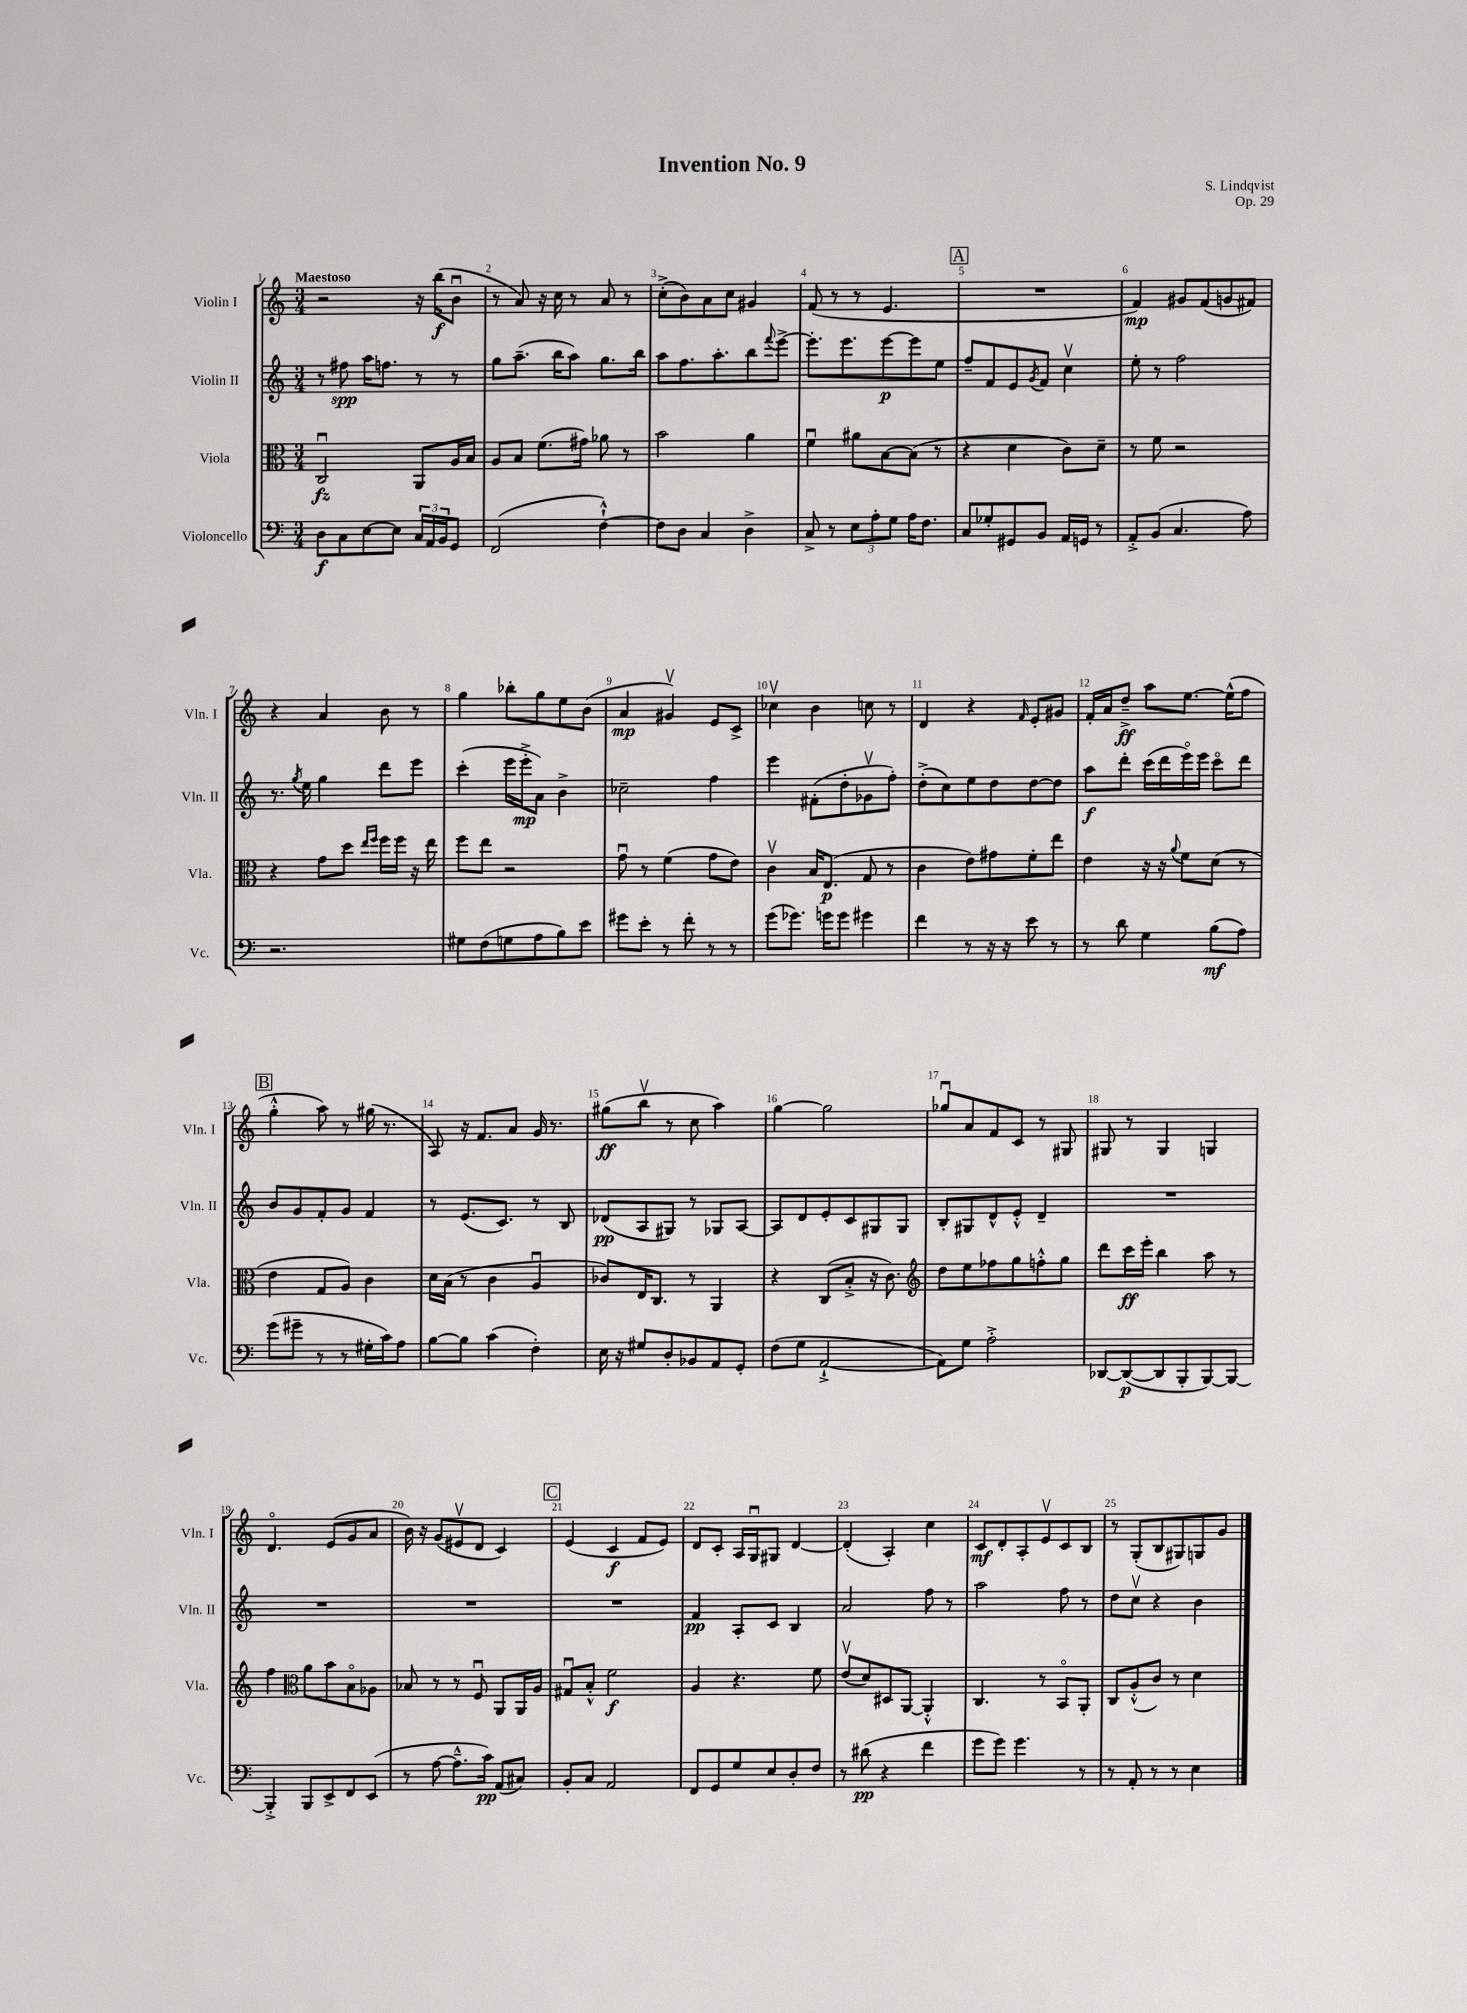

**kern	**kern	**kern	**kern
*staff4	*staff3	*staff2	*staff1
*clefF4	*clefC3	*clefG2	*clefG2
*k[]	*k[]	*k[]	*k[]
*M3/4	*M3/4	*M3/4	*M3/4
8D\L	2Cu/	8r	2r
8C\	.	8ff#\	.
[8E\	.	16aa\LK	.
.	.	8.ff\J	.
8E\]J	.	.	.
24C/LL	8AA/L	8r	16r
24AA/	.	.	.
.	.	.	(16bb\LK
24BB/J	.	.	.
8GG/J	16A/L	8r	8bu\J
.	16B/JJ	.	.
=	=	=	=
(2FF/	8A/L	8gg\L	8r
.	8B/J	(8.aa~\J	8a/)
.	(8.f\L	.	16r
.	.	16bb\LK	16cc\
.	.	8aa\J)	8r
.	16g#\Jk)	.	.
[4F`^^\)	8a-\	8.gg\L	8a/
.	8r	.	8r
.	.	16bb\Jk	.
=	=	=	=
8F\]L	2b\	8aa\L	(8cc'^\L
8D\J	.	8.ff\	8b\)
4C/	.	.	8a\
.	.	8.aa'\	.
.	.	.	8cc\J
4D^\	4a\	8bb\	4g#/
.	.	8qqfff/	.
.	.	[8eee^\J	.
=	=	=	=
8C^/	4fu\	8.eee'\]L	(8f/
8r	.	.	8r
.	.	8.eee\	.
12E\L	8a#\L	.	8r
12A'\	.	.	.
.	[8B\	[8eee\	4.e/
12G\J	.	.	.
16A\LK	(8B\]J	8eee\]	.
8.F\J	.	.	.
.	8r	8ee\J	.
=	=	=	=
8C/L	4r	8ff~/L	2.r
8G-'/	.	8f/	.
8GG#/	4d\	8e/	.
.	.	8qg/	.
8BB/J	.	8f/J	.
16AA/LL	8c\L)	4ccv\	.
16GG/JJ	.	.	.
8r	8d~\J	.	.
=	=	=	=
8AA'^/L	8r	8ee'\	4f/)
(8BB/J	8f\	8r	.
4.C/	2r	2ff\	8g#/L
.	.	.	(8f/
.	.	.	8g/
8A\)	.	.	8f#/J)
=	=	=	=
2.r	4r	8.r	4r
.	.	8qgg/	.
.	.	16ee\	.
.	8g\L	4gg\	4a/
.	8dd\J	.	.
.	16qqee/LL	.	.
.	16qqff/JJ	.	.
.	16ff\LL	8ddd\L	8b\
.	16ff\JJ	.	.
.	16r	8eee\J	8r
.	16ee\	.	.
=	=	=	=
8G#\L	8ff\L	(4ccc'\	4gg\
(8F\	8ee\J	.	.
8G\	2r	16eee\LL	8bb-'\L
.	.	16eee'^\J	.
8A\	.	8a\J)	8gg\
8B\)	.	4b^\	8ee\
8e\J	.	.	(8b\J
=	=	=	=
8g#\L	8gu\	2cc-~\	4a/
8e'\J	8r	.	.
8r	(4f\	.	4g#v/)
8f'\	.	.	.
8r	8g\L	4ff\	8e/L
8r	8e\J)	.	8c^/J
=	=	=	=
(8g\L	4cv\	4eee\	4cc-v\
8.g-\J)	.	.	.
.	16B/LK	(8f#'\L	4b\
16g\LK	(8.E/J	.	.
8g\J	.	8dd'\	.
4g#\	8G/	8g-v\	8cc\
.	8r	8ff'\J)	8r
=	=	=	=
4f\	4c\	(8dd'^\L	4d/
.	.	8cc\)	.
8r	8e\L)	8ee\	4r
16r	8g#\	8dd\	.
16r	.	.	.
.	.	.	16qqf/
8e\	8f'\	[8dd\	8e'/L
8r	8ee\J	8dd\]J	8g#/J
=	=	=	=
8r	4e\	8aa\L	16f'/LL
.	.	.	16a/J
8d\	.	8ddd'\J	8dd~^/J
4G\	16r	(16ccc\LL	8aa\L
.	16r	16ddd\	.
.	8qqa/	.	.
.	8f\L	16eeeo\)	[8.ee\J
.	.	16eee\JJ	.
(8B\L	(8d\J	8ccco\L	.
.	.	.	(16ee^^\]LK
8A\J)	8r	8ddd\J	8ff\J
=	=	=	=
(8g\L	4e\	8b/L	4gg'^^\
8g#~\J	.	8g/	.
8r	8G/L	8f'/	8aa\)
8r	8A/J)	8g/J	8r
16G#'\LL	4c\	4f/	(16gg#\
16c\J)	.	.	8.r
8A\J	.	.	.
=	=	=	=
[8B\L	16d\LL	8r	8A/)
.	(16B\JJ	.	.
8B\]J	8r	(8.e/L	16r
.	.	.	8.f/L
(4c\	4c\	.	.
.	.	8.c/J)	.
.	.	.	8a/J
4F'\)	4Au/	8r	16g/
.	.	.	8.r
.	.	8B/	.
=	=	=	=
16E\	8c-/L)	(8d-/L	(8gg#\L
16r	.	.	.
8G#/L	16E/K	8A/	8bbv\J
.	8.C/J	.	.
8D'/	.	8G#/J)	8r
8BB-/	8r	8r	8cc\
8AA/	4AA/	8G-/L	4aa\)
8GG'/J	.	[8A/J	.
=	=	=	=
(8F\L	4r	8A/]L	[4gg\
8G\J	.	8d/	.
[2AA`^/	(8C/L	8e'/	2gg\]
.	8B'^/J	8c/	.
.	16r	8G#/	.
.	8.c\)	.	.
.	.	8G#/J	.
=	=	=	=
*	*clefG2	*	*
8AA\]L)	8dd\L	8B'/L	8gg-u/L
8G\J	8ee\	8G#/	8a/
2A'^\	8ff-\	8d^^/	8f/
.	8gg\	8e'^^/J	8c/J
.	8ff'^^\	4d~/	8r
.	8gg\J	.	8G#/
=	=	=	=
[8DD-/L	8ddd\L	2.r	8G#/
(8DD-/_	16ccc\L	.	8r
.	16eee'\JJ	.	.
8DD-/]	4bb\	.	4G#/
8BBB'/	.	.	.
[8BBB/)	8aa\	.	4G/
8BBB/_J	8r	.	.
=	=	=	=
4BBB'^/]	4ff\	2.r	4.do/
*	*clefC3	*	*
8BBB/L	8a\L	.	.
8EE^/	8b\	.	(8e/L
8FF/	8Bo\	.	8g/
(8EE/J	8A-\J	.	8a/J
=	=	=	=
8r	8B-/	2.r	16b\)
.	.	.	16r
[8A\	8r	.	(8g/L
8.A~^^\]L	8r	.	8e#v/
.	8Fu/	.	8d/J
16c\Jk)	.	.	.
(8AA/L	8AA/L	.	4c/)
8C#/J)	16AA/L	.	.
.	16A/JJ	.	.
=	=	=	=
8BB'/L	8G#u/L	2.r	(4e/
8C/J	8B'^^/J	.	.
2AA/	2f\	.	4c/
.	.	.	8f/L
.	.	.	8e/J)
=	=	=	=
8FF/L	4A/	4f/	8d/L
8GG/	.	.	8c'/J
8G/	4.r	8A'/L	16A/LL
.	.	.	16Gu/J
8E/	.	8c/J	8G#/J
8D'/	.	4B/	[4d/
8F/J	8f\	.	.
=	=	=	=
8r	(8ev/L	2a/	(4d'/]
(8d#\	8d/)	.	.
4r	8D#/	.	4A'/)
.	[8AA/J	.	.
4f\	4AA'^^/]	8ff\	4cc\
.	.	8r	.
=	=	=	=
8g\L	4.C/	2aa\	8c/L
8g\J)	.	.	8d'/
4.g\	.	.	8A'/
.	8r	.	8ev/
.	8BBo/L	8ff\	8c/
8r	8AA'/J	8r	8B/J
=	=	=	=
8r	8C/L	8dd\L	8r
8AA'/	(8A'^^/	8ccv\J	(8G'/L
8r	8c/J)	4r	8B/
8r	8r	.	8G#/)
4E\	4d\	4b\	8G/
.	.	.	8g/J
==	==	==	==
*-	*-	*-	*-
